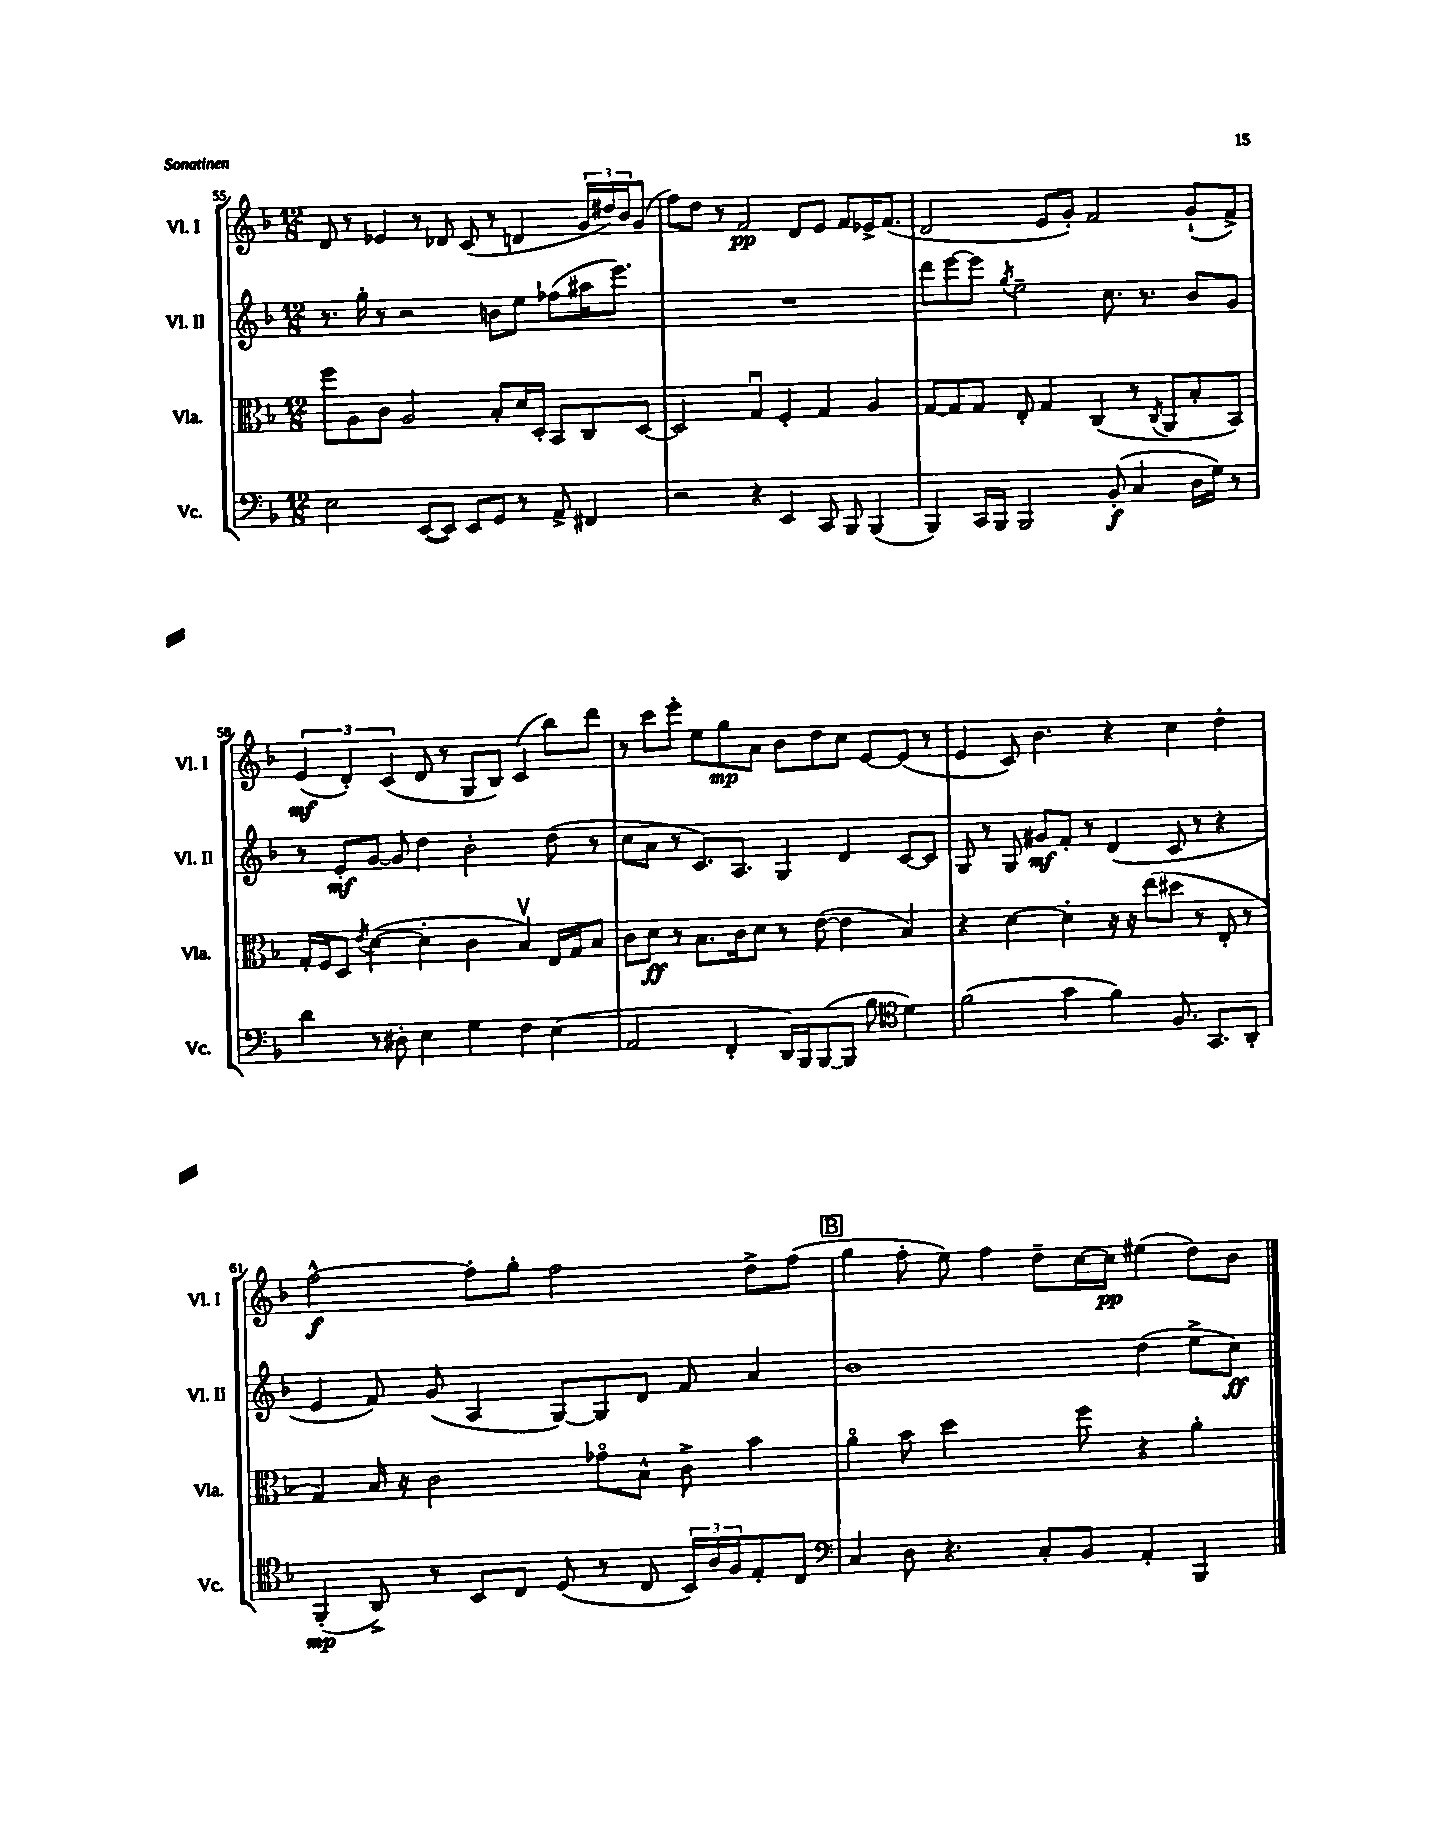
<<
\new StaffGroup <<
\new Staff = "s0" \with { instrumentName = "Vl. I" shortInstrumentName = "Vl. I" } {
    \clef treble \key f \major \numericTimeSignature \time 12/8
    d'8 r8 ees'4 r8 des'8 c'8( r8 d'4 \tuplet 3/2 { g'16 dis''16) bes'16 } g'8( |
    f''8) d''8 r8 f'2\pp d'8 e'8 f'8 ees'16-> f'8.( |
    d'2 e'8 g'8-.) f'2 g'8-!( f'8->) |
    \tuplet 3/2 { e'4\mf( d'4-.) c'4( } d'8 r8 g8 bes8) c'4( bes''8) d'''8 |
    r8 c'''8 e'''8-. e''8 g''8\mp a'8 bes'8 d''8 c''8 e'8~ e'8( r8 |
    e'4 c'8) bes'4. r4 c''4 d''4-. |
    f''2~-^\f f''8-. g''8-. f''2 d''8-> f''8( |
    \mark \markup { \box "B" } g''4 f''8-. e''8) f''4 d''8-- c''16~ c''16\pp eis''4( d''8) bes'8 \bar "|." |
}
\new Staff = "s1" \with { instrumentName = "Vl. II" shortInstrumentName = "Vl. II" } {
    \clef treble \key f \major \numericTimeSignature \time 12/8
    r8. g''16-. r8 r2 b'8 e''8 fes''8( ais''16 e'''8.) |
    R1. |
    d'''8 e'''8~ e'''8 \acciaccatura { g''8 } e''2-- c''8. r8. bes'8 g'8 |
    r8 e'8-.\mf g'8~ g'8 d''4 bes'2-. d''8( r8 |
    c''8 a'8 r8 c'8.) a8. g4 d'4 c'8~ c'8 |
    g8 r8 g8 gis'8\mf f'8-. r8 d'4( c'8 r8 r4 |
    e'4 f'8) g'8( a4 g8~) g8 d'8 f'8 a'4 |
    \mark \markup { \box "B" } bes'1 d''4( e''8-> c''8\ff) \bar "|." |
}
\new Staff = "s2" \with { instrumentName = "Vla." shortInstrumentName = "Vla." } {
    \clef alto \key f \major \numericTimeSignature \time 12/8
    f''8 a8 c'8 a2 bes8-. d'16 d16-. bes,8 c8 d8~ |
    d2 g4\downbow f4-. g4 a4 |
    g8~ g8 g8 e8-. g4 c4( r8 \acciaccatura { c8 } a,8 bes8-. bes,8) |
    g16-. f16 d8 \acciaccatura { e'8 } d'4~( d'4-. c'4 bes4\upbow) e16 g16 bes8 |
    c'8 d'8\ff r8 bes8. c'16 d'8 r8 e'8~( e'4 bes4) |
    r4 d'4~ d'4-. r16 r16 e''8( dis''8 r8 e8-. r8 |
    g4) bes16 r16 c'2 ges'8\flageolet bes8-^ c'8-> bes'4 |
    \mark \markup { \box "B" } a'4\flageolet bes'8 d''2 f''8 r4 a'4-. \bar "|." |
}
\new Staff = "s3" \with { instrumentName = "Vc." shortInstrumentName = "Vc." } {
    \clef bass \key f \major \numericTimeSignature \time 12/8
    e2 e,8~( e,8) e,8 g,8 r8 a,8-> fis,4 |
    r2 r4 e,4 c,8 bes,,8 bes,,4( |
    bes,,4) c,16 bes,,16 bes,,2 bes,8-.\f( c4 d16 g16) r8 |
    d'4 r8 dis8-. e4 g4 f4 e4( |
    a,2 f,4-. d,16) bes,,16 bes,,8~( bes,,8 bes8 \clef tenor d'4) |
    f'2( g'4 f'4) f8. g,8. a,8-. |
    f,4-.\mp( a,8->) r8 bes,8 c8 d8( r8 c8 \tuplet 3/2 { bes,16) a16 f16 } e8-. c8 |
    \mark \markup { \box "B" } \clef bass c4 d8 r4. c8-. bes,8 a,4-. bes,,4 \bar "|." |
}
>>
>>
\layout { \context { \Score currentBarNumber = #55 } }
